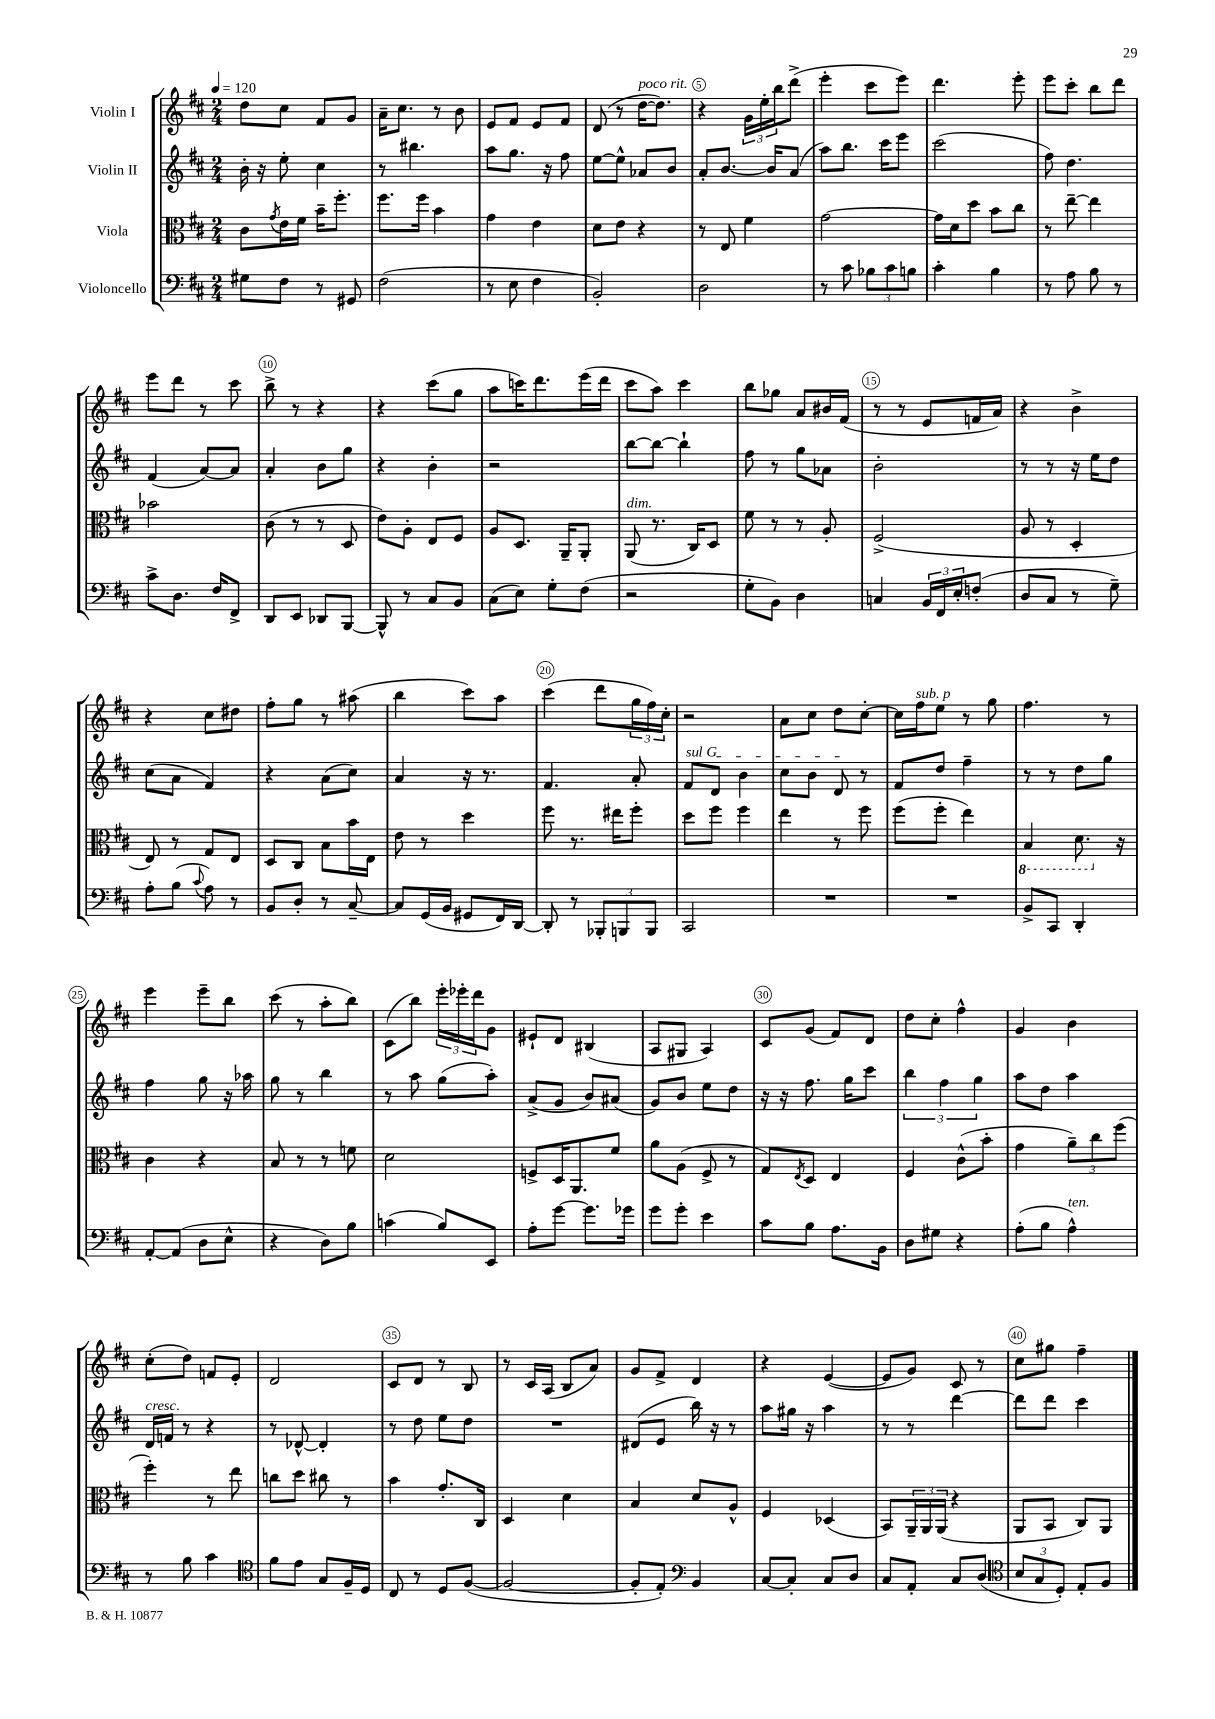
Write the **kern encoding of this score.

**kern	**kern	**kern	**kern
*part4	*part3	*part2	*part1
*staff4	*staff3	*staff2	*staff1
*I"Violoncello	*I"Viola	*I"Violin II	*I"Violin I
*clefF4	*clefC3	*clefG2	*clefG2
*k[f#c#]	*k[f#c#]	*k[f#c#]	*k[f#c#]
*M2/4	*M2/4	*M2/4	*M2/4
*MM120	*MM120	*MM120	*MM120
=1	=1	=1	=1
8G#X\L	8c#\L	16b'\	8dd\L
.	.	16r	.
.	8qg/	.	.
8F#\J	16e\L	8ee'\	8cc#\J
.	16f#\JJ	.	.
8r	16b~\KL	4cc#\	8f#/L
.	8.ff#'\J	.	.
8GG#X/	.	.	8g/J
=2	=2	=2	=2
(2F#\	8.ff#\L	8r	16a~\KL
.	.	.	8.cc#\J
.	.	4.bb#X\	.
.	16ff#\Jk	.	.
.	4b\	.	8r
.	.	.	8b\
=3	=3	=3	=3
8r	4g\	8aa\L	8e/L
8E\	.	8.gg\J	8f#/J
4F#\	4e\	.	8e/L
.	.	16r	.
.	.	8ff#\	8f#/J
=4	=4	=4	=4
2BB'/)	8d\L	[8ee\L	(8d/
.	8e\J	8ee^^\J]	8r
!	!	!	!LO:TX:a:i:t=poco rit.
.	4r	8a-X/L	[16dd\KL
.	.	.	8.dd\J])
.	.	8b/J	.
=5	=5	=5	=5
2D\	8r	8a'/L	4r
.	8E/	[8.b/J	.
.	4f#\	.	24g\LL
.	.	.	24ee'\
.	.	16b/KL]	.
.	.	.	24bb\J
.	.	(8a/J	(8ddd^\J
=6	=6	=6	=6
8r	[2g\	8aa\L)	4eee'\
8c#\	.	8.bb\J	.
12B-X\L	.	.	8ccc#\L
.	.	16ccc#\KL	.
12c#\	.	.	.
.	.	8eee\J	8eee\J)
12Bn\J	.	.	.
=7	=7	=7	=7
4c#'\	16g\LL]	(2ccc#\	4.ddd\
.	16d\J	.	.
.	8dd\J	.	.
4B\	8b\L	.	.
.	8cc#\J	.	8eee'\
=8	=8	=8	=8
8r	8r	8ff#\)	8eee\L
8A\	[8ee~\	4.dd\	8ccc#'\J
8B\	4ee\]	.	8bb\L
8r	.	.	8ddd\J
!!LO:LB:g=z
=9	=9	=9	=9
8c#^\L	2b-X\	(4f#/	8eee\L
8.D\J	.	.	8ddd\J
.	.	[8a/L)	8r
16F#/KL	.	.	.
8FF#^/J	.	8a/J]	8ccc#\
=10	=10	=10	=10
8DD/L	(8c#\	4a'/	8bb^\
8EE/J	8r	.	8r
8DD-X/L	8r	8b\L	4r
[8BBB/J	8D/	8gg\J	.
=11	=11	=11	=11
8BBB^^/]	8e\L)	4r	4r
8r	8A'\J	.	.
8C#/L	8E/L	4b'\	(8ccc#\L
8BB/J	8F#/J	.	8gg\J
=12	=12	=12	=12
(8C#\L	8A/L	2r	8aa\L
8E\J)	8.D/J	.	16cccn\K)
.	.	.	8.ddd\
8G'\L	.	.	.
.	16AA~/KL	.	.
(8F#\J	8AA'/J	.	(16eee\L
.	.	.	16ddd\JJ
=13	=13	=13	=13
!	!LO:TX:a:i:t=dim.	!	!
2r	(8AA/	[8bb\L	8ccc#\L
.	8.r	8bb\J_	8aa\J)
.	.	4bb`\]	4ccc#\
.	16C#/KL)	.	.
.	8D/J	.	.
=14	=14	=14	=14
8G'\L	8f#\	8ff#\	8bb\L
8BB\J)	8r	8r	8gg-X\J
4D\	8r	8gg\L	8a/L
.	8A'/	8a-X\J	16b#X/L
.	.	.	(16f#/JJ
=15	=15	=15	=15
4Cn/	(2F#^/	2b'\	8r
.	.	.	8r
24BB/LL	.	.	8e/L
24FF#/	.	.	.
24E'/J	.	.	.
(8Fn'/J	.	.	16fn/L
.	.	.	16a/JJ)
=16	=16	=16	=16
8D/L	8A/	8r	4r
8C#/J	8r	8r	.
8r	4D'/	16r	4b^\
.	.	16ee\KL	.
8G~\)	.	8dd\J	.
!!LO:LB:g=z
=17	=17	=17	=17
8A'\L	8E/)	(8cc#\L	4r
(8B\J	8r	8a\J	.
8qqc#/	.	.	.
8A\)	8G/L	4f#/)	8cc#\L
8r	8E/J	.	8dd#X\J
=18	=18	=18	=18
8BB/L	8D/L	4r	8ff#'\L
8D'/J	8C#/J	.	8gg\J
8r	8B\L	(8a\L	8r
[8C#~/	16b\L	8cc#\J)	(8aa#X\
.	16E\JJ	.	.
=19	=19	=19	=19
8C#/L]	8e\	4a/	4bb\
(16GG/L	8r	.	.
16BB/JJ	.	.	.
8GG#X/L	4dd\	16r	8ccc#\L)
.	.	8.r	.
16FF#/L)	.	.	8aa\J
[16DD/JJ	.	.	.
=20	=20	=20	=20
8DD'/]	8ff#\	4.f#/	(4ccc#\
8r	8.r	.	.
12BBB-X'/L	.	.	8ddd\L
.	16ee#X\KL	.	.
12BBBn/	.	.	.
.	8ff#'\J	8a'/	24gg\L
12BBB/J	.	.	24ff#\)
.	.	.	24cc#'\JJ
=21	=21	=21	=21
!	!	!LO:TX:a:i:t=sul G	!
2CC#/	8dd\L	8f#/L	2r
.	8ff#\J	8d/J	.
.	4ff#\	4b\	.
=22	=22	=22	=22
2r	4ee\	8cc#\L	8a\L
.	.	8b\J	8cc#\J
.	8r	8d/	8dd\L
.	8ff#\	8r	[8cc#'\J
=23	=23	=23	=23
2r	(8ff#\L	8f#/L	16cc#\LL]
!	!	!	!LO:TX:a:i:t=sub. p
.	.	.	16ff#\J
.	8ff#'\J	8dd/J	8ee\J
.	4ee\)	4ff#~\	8r
.	.	.	8gg\
=24	=24	=24	=24
*	*8ba	*	*
8BB^/L	4BB/	8r	4.ff#\
8CC#/J	.	8r	.
4DD'/	8.D\	8dd\L	.
.	.	8gg\J	8r
*	*X8ba	*	*
.	16r	.	.
!!LO:LB:g=z
=25	=25	=25	=25
[8AA'/L	4c#\	4ff#\	4eee\
(8AA/J]	.	.	.
8D\L	4r	8gg\	8eee~\L
8E^^\J	.	16r	8bb\J
.	.	16aa-X\	.
=26	=26	=26	=26
4r	8B/	8gg\	(8ccc#\
.	8r	8r	8r
8D\L)	8r	4bb\	8aa'\L
8B\J	8fn\	.	8bb\J)
=27	=27	=27	=27
(4cn\	2d\	8r	(8c#\L
.	.	8aa\	8bb\J)
8B/L)	.	(8gg\L	24eee'\LL
.	.	.	24eee-X'\
.	.	.	24ddd\J
8EE/J	.	8aa'\J)	8g\J
=28	=28	=28	=28
8A'\L	8Fn^/L	(8a^/L	8e#X`/L
[8g\J	16D/K	8g/J	8d/J
.	8.AA/	.	.
8.g\L]	.	8b/L)	(4B#X/
.	8f#/J	(8a#X/J	.
16g-X\Jk	.	.	.
=29	=29	=29	=29
8g\L	8a\L	8g/L)	8A/L
8g'\J	(8A\J	8b/J	8G#X/J
4e\	8F#^/	8ee\L	4A/)
.	8r	8dd\J	.
=30	=30	=30	=30
8c#\L	8G/L)	16r	8c#/L
.	.	16r	.
.	8qE/	.	.
8B\J	8D/J	8.ff#\	(8g/J
8.A\L	4E/	.	8f#/L)
.	.	16gg\KL	.
.	.	8ccc#\J	8d/J
16BB\Jk	.	.	.
=31	=31	=31	=31
8D\L	4F#/	6bb\	8dd\L
8G#X\J	.	.	8cc#'\J
.	.	6ff#\	.
4r	(8c#^^\L	.	4ff#^^\
.	.	6gg\	.
.	8b'\J	.	.
=32	=32	=32	=32
(8A'\L	4g\	8aa\L	4g/
8B\J	.	8dd\J	.
!LO:TX:a:i:t=ten.	!	!	!
4A^^\)	12a~\L)	4aa\	4b\
.	12cc#\	.	.
.	(12ff#\J	.	.
!!LO:LB:g=z
=33	=33	=33	=33
!	!	!LO:TX:a:i:t=cresc.	!
8r	4ff#'\)	16d/LL	(8cc#'\L
.	.	16fn/JJ	.
8B\	.	8r	8dd\J)
4c#\	8r	4r	8fn/L
.	8ee\	.	8e'/J
=34	=34	=34	=34
*clefC4	*	*	*
8f#\L	8ccn\L	8r	2d/
8e\J	8dd\J	[8d-X^^/	.
8G/L	8cc#X\	4d-'/]	.
16F#~/L	8r	.	.
16D/JJ	.	.	.
=35	=35	=35	=35
8C#/	4b\	8r	8c#/L
8r	.	8dd\	8d/J
8D/L	8.g'/L	8ee\L	8r
([8F#/J	.	8dd\J	8B/
.	16C#/Jk	.	.
=36	=36	=36	=36
2F#/_	4D/	2r	8r
.	.	.	16c#/LL
.	.	.	(16A/JJ
.	4d\	.	8B/L
.	.	.	8a/J)
=37	=37	=37	=37
8F#'/L]	4B/	(8d#X/L	8g/L
8E'/J)	.	8e/J	8f#^/J
*clefF4	*	*	*
4BB/	8d/L	16bb\)	4d/
.	.	16r	.
.	8A^^/J	8r	.
=38	=38	=38	=38
[8C#/L	4F#/	8aa\L	4r
8C#'/J]	.	16gg#X\Jk	.
.	.	16r	.
8C#/L	(4D-X/	4aa\	([4e/
8D/J	.	.	.
=39	=39	=39	=39
8C#/L	8BB/L)	8r	8e/L]
8AA'/J	24AA~/L	8r	8g/J)
.	24AA/	.	.
.	(24AA/JJ	.	.
8C#/L	4r	[4ddd\	8c#/
(8D/J	.	.	8r
=40	=40	=40	=40
*clefC4	*	*	*
12B/L	8AA/L	8ddd\L]	8cc#\L
12G/	.	.	.
.	8BB/J	8ddd\J	8gg#X\J
12D'/J)	.	.	.
8E'/L	8C#/L)	4ccc#\	4ff#~\
8F#/J	8AA/J	.	.
==	==	==	==
*-	*-	*-	*-
